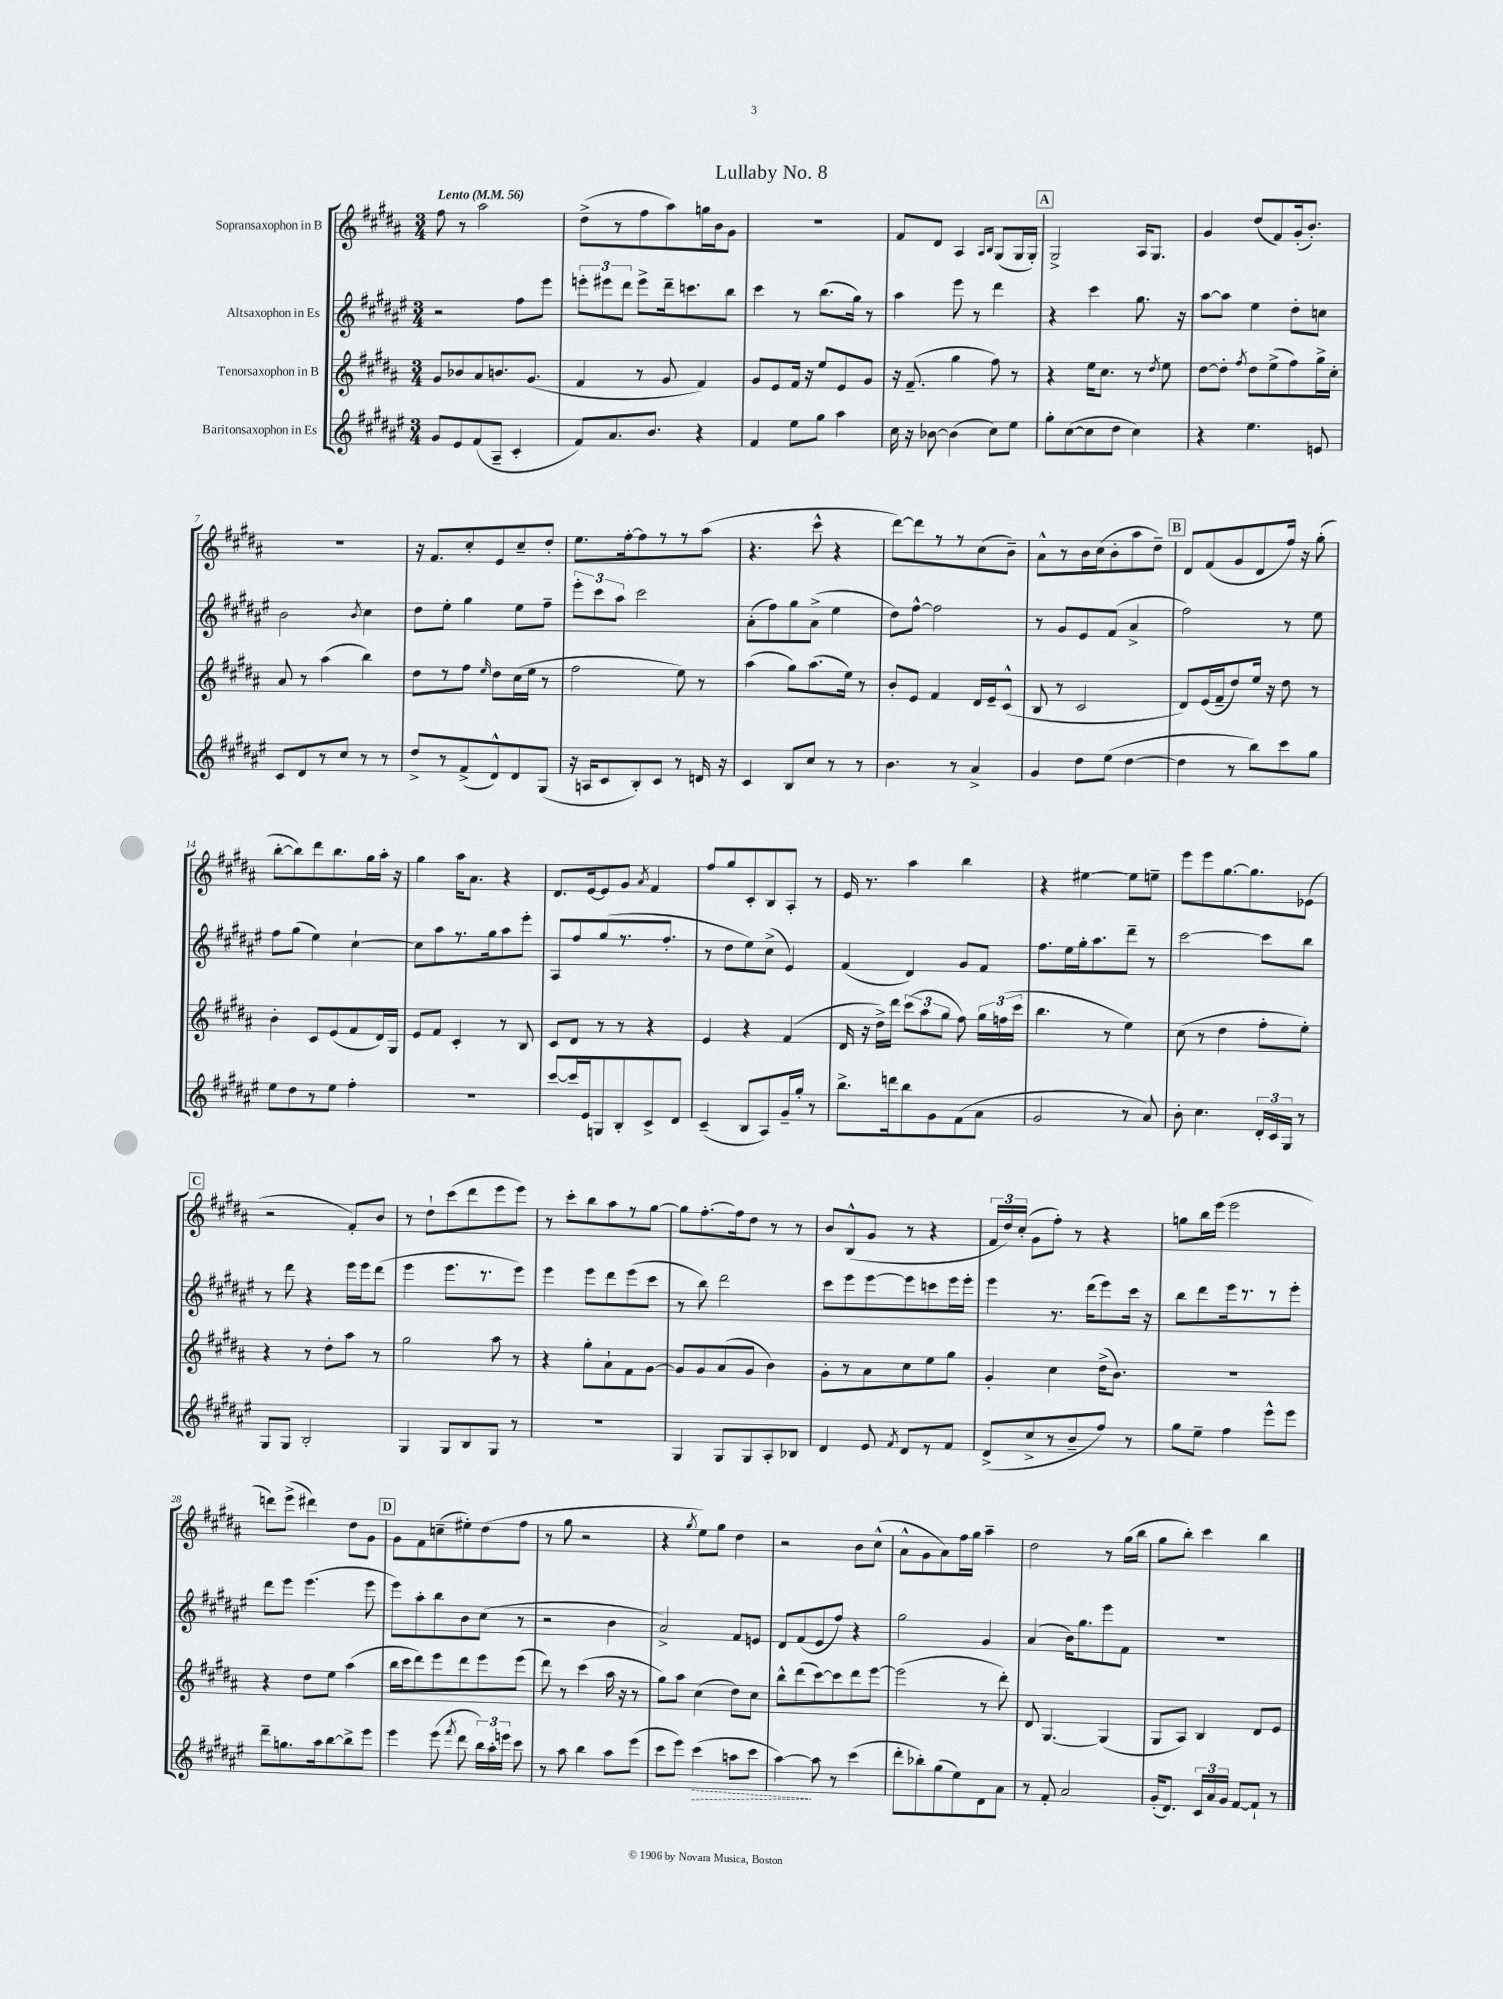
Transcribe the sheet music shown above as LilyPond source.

\header { title = "Lullaby No. 8" }
<<
\new StaffGroup <<
\new Staff = "s0" \with { instrumentName = "Sopransaxophon in B" } {
    \clef treble \key b \major \numericTimeSignature \time 3/4 \tempo "Lento" 4 = 56
    \autoBeamOff fis''8 r8 ais''2 |
    dis''8[->( r8 fis''8 ais''8) g''16 b'16 gis'8] |
    R2. |
    fis'8[ dis'8] ais4 \grace { ais16[ b16] } gis8[( gis16 gis16]-.) |
    \mark \markup { \box "A" } gis2-> ais16[ gis8.] |
    gis'4 dis''8[( fis'8) gis'16-.( b'8.]-.) |
    R2. |
    r16 fis'8.[ cis''8-. e'8 cis''8-- dis''8]-. |
    e''8.[ fis''16~-. fis''8 r8 r8 ais''8]( |
    r4. cis'''8-^ r4 |
    dis'''8[~) dis'''8 r8 r8 cis''8( b'8]--) |
    ais'8[-^ r8 b'16 cis''16( b'8-. ais''8 dis''8]--) |
    \mark \markup { \box "B" } dis'8[ fis'8( gis'8 dis'8 fis''16]) r16 gis''8-.( |
    b''8[~-. b''8) dis'''8 b''8. gis''16 ais''16]-. r16 |
    gis''4 ais''16[ ais'8.] r4 |
    dis'8.[ e'16~ e'8 gis'8] \acciaccatura { ais'8 } fis'4 |
    fis''8[ gis''8 cis'8-. b8 ais8]-. r8 |
    e'16 r8. ais''4 b''4 |
    r4 eis''4~ eis''8[ e''8]-- |
    e'''8[ e'''8 gis''8.~ gis''8. ees'8]( |
    \mark \markup { \box "C" } r2 fis'8[-.) b'8] |
    r8 dis''8[-! cis'''8( dis'''8 e'''8 e'''8]) |
    r8 cis'''8[-. b''8 ais''8 r8 gis''8]~ |
    gis''8[ fis''8.~-. fis''16 dis''8] r8 r8 |
    b'8[ b8-^( gis'8] r8 r4 |
    \tuplet 3/2 { fis'16[ dis''16) cis''16]-.( } gis'8[ fis''8]-.) r8 r4 |
    g''8[ b''16 e'''16]( e'''2 |
    d'''8[) e'''8]->( dis'''4) dis''8[ gis'8] |
    \mark \markup { \box "D" } gis'8[ fis'8 c''8--( eis''8-.) dis''8( fis''8] |
    r8 gis''8 r2 |
    r4 \acciaccatura { gis''8 } e''8[) gis''8] dis''4 |
    r2 b'8[ cis''8]-^( |
    ais'8[-^ gis'8 ais'8) fis''16 gis''16] ais''4-- |
    dis''2 r8 gis''16[( b''16] |
    gis''8[ b''8]-.) cis'''4 b''4 \bar "|." |
}
\new Staff = "s1" \with { instrumentName = "Altsaxophon in Es" } {
    \clef treble \key fis \major \numericTimeSignature \time 3/4
    \autoBeamOff r2 fis''8[ eis'''8] |
    \tuplet 3/2 { e'''8[-. eis'''8 dis'''8] } eis'''8[-> dis'''16-- c'''8. b''8] |
    cis'''4 r8 b''8.[( gis''16]) r8 |
    ais''4 eis'''8 r8 dis'''4 |
    \mark \markup { \box "A" } r4 cis'''4 gis''8. r16 |
    ais''8[~ ais''8] eis''4 dis''8[-. c''8] |
    b'2 \acciaccatura { b'8 } cis''4 |
    dis''8[ eis''8]-. gis''4 eis''8[ fis''8]-- |
    \tuplet 3/2 { eis'''8[-. cis'''8 ais''8] } cis'''2 |
    ais'8[-.( fis''8) gis''8 ais'8]->( eis''4 |
    dis''8[) fis''8]~-^ fis''2 |
    r8 gis'8[ eis'8 fis'8]( ais'4-> |
    \mark \markup { \box "B" } fis''2) r8 eis''8 |
    fis''8[ gis''8]( eis''4) cis''4~-! |
    cis''8[ ais''8 r8. gis''16 ais''8 eis'''8]-. |
    ais8[ fis''8 gis''8( r8. fis''8.]-. |
    r8 dis''8[ eis''8) cis''8]->( eis'4) |
    fis'4( dis'4) gis'8[ fis'8] |
    fis''8.[ eis''16 gis''16-. ais''8. dis'''8]-- r8 |
    cis'''2~ cis'''8[ b''8] |
    \mark \markup { \box "C" } r8 dis'''8 r4 eis'''16[ eis'''16 dis'''8]( |
    eis'''4 eis'''8.[ r8. eis'''8]) |
    eis'''4 eis'''8[ dis'''8 eis'''8( cis'''8] |
    r8 b''8) dis'''2 |
    cis'''8[ eis'''8 eis'''8~ eis'''8 c'''8 eis'''16 eis'''16]-. |
    eis'''4 r8. dis'''16[( eis'''8) cis'''16] r16 |
    b''8[ dis'''8 eis'''16 r8. r8 eis'''8]-. |
    dis'''8[ eis'''8] eis'''4.( eis'''8 |
    \mark \markup { \box "D" } eis'''8[) ais''8-. b''8 b'8 cis''8]( r8 |
    r2 b'4 |
    ais'2->) fis'8[ e'8] |
    dis'8[ fis'8( eis'8 fis''8]) r4 |
    gis''2 gis'4 |
    ais'4( b'16[) gis''8. eis'''8 fis'8] |
    R2. \bar "|." |
}
\new Staff = "s2" \with { instrumentName = "Tenorsaxophon in B" } {
    \clef treble \key b \major \numericTimeSignature \time 3/4
    \autoBeamOff gis'8[ bes'8 ais'8 b'8. gis'8.]( |
    fis'4 r8 gis'8 fis'4) |
    gis'8[ e'8 fis'16] r16 e''8[ e'8 gis'8] |
    r16 fis'8.--( gis''4 fis''8) r8 |
    \mark \markup { \box "A" } r4 e''16[ cis''8.] r8 \acciaccatura { dis''8 } e''8 |
    dis''8[~ dis''8]-. \acciaccatura { fis''8 } dis''8[ e''8->( fis''8) gis''16-> cis''16]-. |
    ais'8 r8 ais''4( b''4) |
    dis''8[ r8 fis''8] \grace { e''16 } dis''8[ cis''16( e''16] r8 |
    fis''2 e''8) r8 |
    ais''4( gis''8[) ais''8.( e''16]) r8 |
    b'8[-. e'8] fis'4 dis'16[ e'16-- cis'8]-^( |
    b8 r8 cis'2 |
    \mark \markup { \box "B" } dis'8[) e'16( fis'16-- dis''8) e''16] r16 dis''8 r8 |
    b'4-. cis'8[ e'8( fis'8 dis'16) gis16] |
    e'8[ fis'8] cis'4-. r8 b8 |
    cis'8[ dis'8] r8 r8 r4 |
    e'4 r4 fis'4( |
    dis'16 r16 dis''16[->) dis'''16] \tuplet 3/2 { cis'''8[( ais''8 gis''8] } fis''8) \tuplet 3/2 { gis''16[ f''16( cis'''16] } |
    b''4. r8 e''4) |
    cis''8( r8 dis''4 fis''8[-. e''8]-.) |
    \mark \markup { \box "C" } r4 r8 dis''8[-. ais''8] r8 |
    gis''2 ais''8 r8 |
    r4 gis''8[-. ais'8-! fis'8 gis'8]~ |
    gis'8[ gis'8 ais'8( gis'8] b'4) |
    gis'8[-. r8 ais'8 cis''8 e''8 gis''8] |
    gis'4-. cis''4 dis''16[->( b'8.]) |
    R2. |
    r4 dis''8[ e''8] ais''4( |
    \mark \markup { \box "D" } b''16[ cis'''16 dis'''8) e'''8 dis'''8 e'''8 e'''8]( |
    dis'''8) r8 cis'''4( ais''16 r16 r8 |
    gis''8[) ais''8] cis''4( dis''8[) cis''8] |
    b''8[-^ dis'''8( cis'''8~) cis'''8 dis'''8 e'''8]~ |
    e'''2( r8 dis'''8-.) |
    dis'8 gis4.~ gis4( |
    gis8[ ais8]) b4 dis'8[ e'8] \bar "|." |
}
\new Staff = "s3" \with { instrumentName = "Baritonsaxophon in Es" } {
    \clef treble \key fis \major \numericTimeSignature \time 3/4
    \autoBeamOff gis'8[ eis'8 fis'8( ais8]-- cis'4-. |
    fis'8[) ais'8. b'8.] r4 |
    fis'4 eis''8[ gis''8] ais''4 |
    cis''16 r16 bes'8~ bes'4( cis''8[) eis''8] |
    \mark \markup { \box "A" } gis''8[-. cis''8~( cis''8 dis''8] cis''4) |
    r4 eis''4. e'8 |
    cis'8[ dis'8 r8 cis''8] r8 r8 |
    dis''8[-> r8 fis'8->( dis'8-^) dis'8 gis8]( |
    r16 a16[ cis'8 b8-.) cis'8] r8 d'16 r16 |
    cis'4 b8[ cis''8] r8 r8 |
    b'4. r8 ais'4-> |
    gis'4 dis''8[ eis''8]( dis''4~ |
    \mark \markup { \box "B" } dis''4 r8 b''8[) cis'''8 gis''8] |
    eis''8[ dis''8 r8 eis''8] fis''4-. |
    R2. |
    cis'''8[~ cis'''16 eis'16 g8 b8-. cis'8-> dis'8] |
    cis'4--( b8[ ais8) gis'16-- gis''16]-. r8 |
    b''8.[-> d'''16 b''8 gis'8 fis'8( ais'8] |
    gis'2 r8 ais'8) |
    b'8-. cis''4. \tuplet 3/2 { dis'16[-. cis'16 gis16] } r8 |
    \mark \markup { \box "C" } gis8[ gis8] b2-. |
    gis4 gis8[ b8 gis8] r8 |
    R2. |
    gis4 gis8[ gis8 ais8-. bes8] |
    dis'4 eis'8 \acciaccatura { fis'8 } dis'8[ r8 fis'8] |
    dis'8[->( cis''8-> r8 b'8-- fis''8]) r8 |
    gis''8[ eis''8]-- fis''4 eis'''8[-^ eis'''8] |
    dis'''8[-- g''8. ais''16 b''8~ b''8-> eis'''8] |
    \mark \markup { \box "D" } eis'''4 eis'''8( \acciaccatura { fis'''8 } dis'''8 \tuplet 3/2 { b''16[) ais''16-. e'''16] } cis'''8 |
    r8 ais''8 b''4 ais''8[ eis'''8]( |
    cis'''8[ eis'''8]) \once \override Hairpin.style = #'dashed-line cis'''4\>( a''8[ cis'''8] |
    ais''4~\!) ais''8 r8 cis'''4( |
    dis'''8[-. bes''8-.) gis''8( eis''8) dis'8 ais'8] |
    r8 fis'8-. ais'2 |
    gis'16[-.( dis'8.]) \tuplet 3/2 { cis'16[ ais'16 gis'16] } fis'8[~ fis'8]-! r8 \bar "|." |
}
>>
>>
